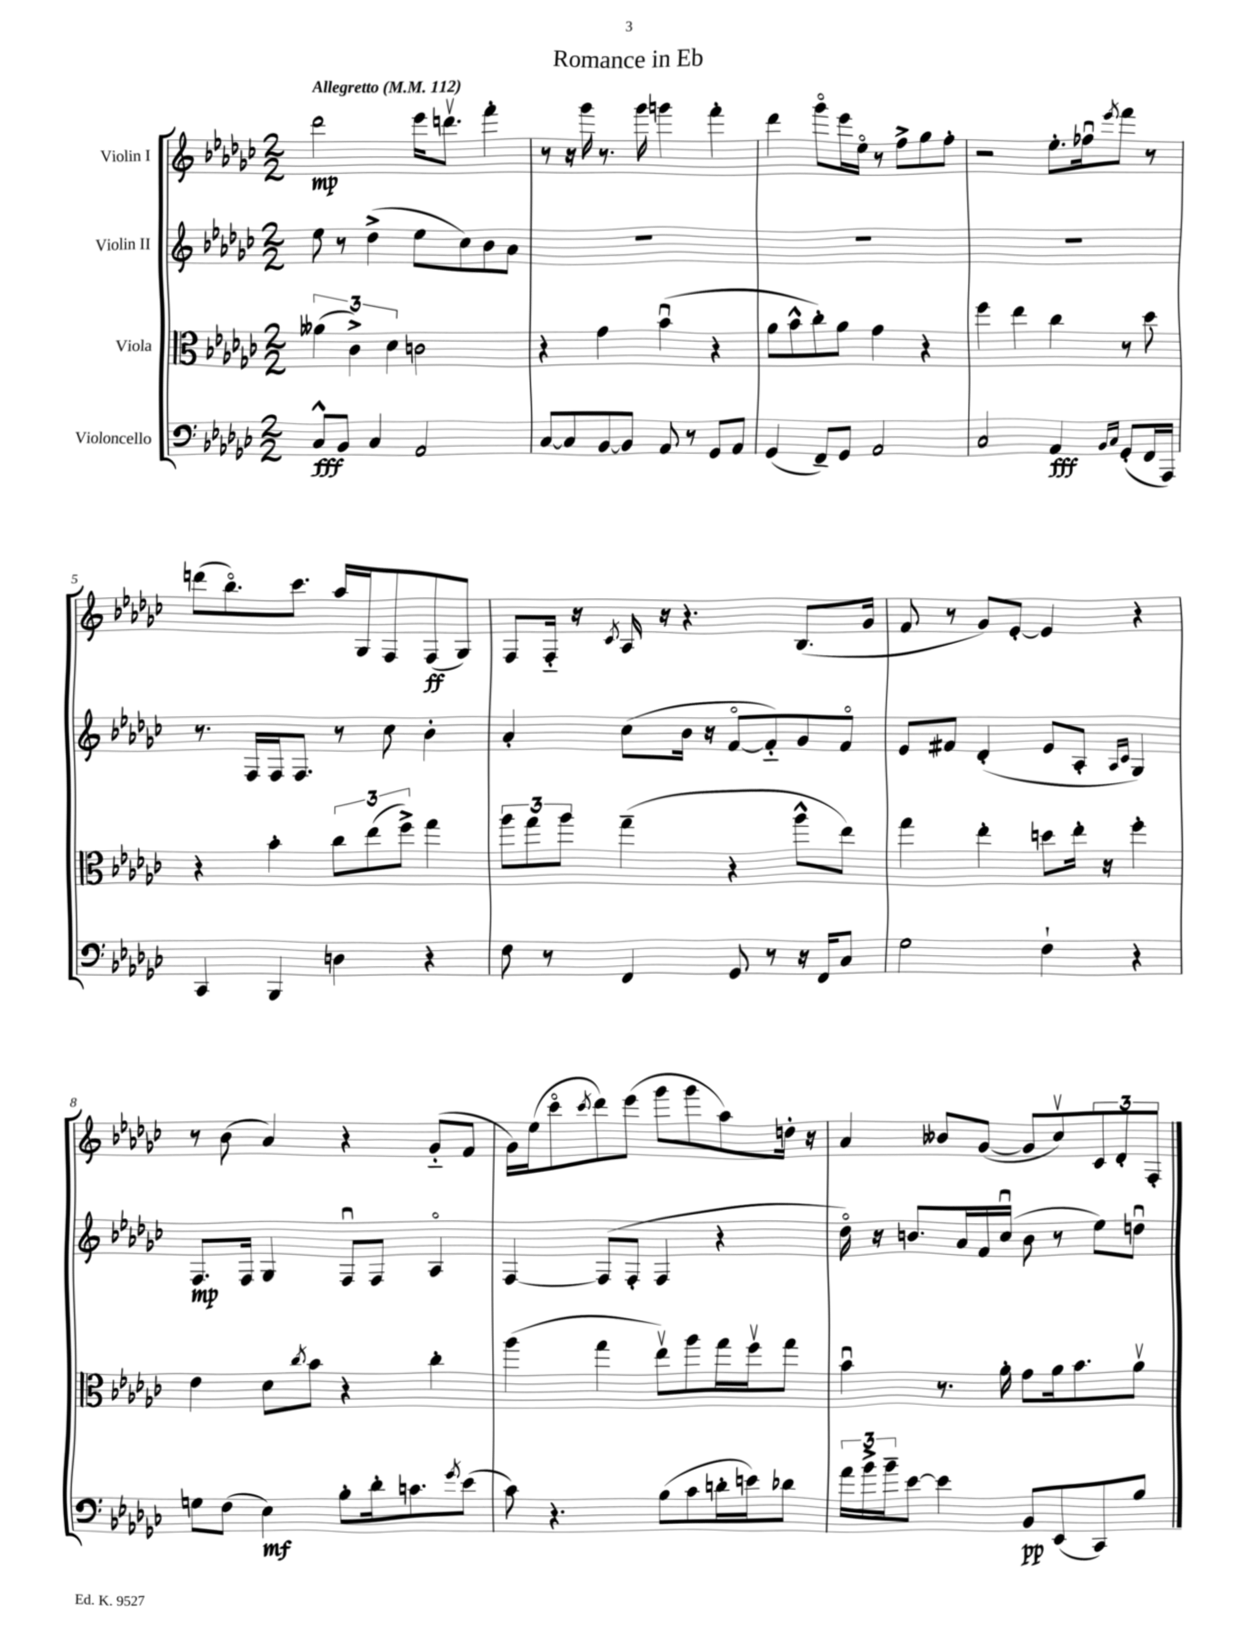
\header { title = "Romance in Eb" }
<<
\new StaffGroup <<
\new Staff = "s0" \with { instrumentName = "Violin I" } {
    \clef treble \key ges \major \numericTimeSignature \time 2/2 \tempo "Allegretto" 4 = 112
    des'''2\mp ees'''16 d'''8.\upbow f'''4-. |
    r8 r16 ges'''16 r8. ges'''16 g'''4 f'''4-. |
    des'''4 ges'''8\flageolet ees'''16 ees''16\flageolet r8 f''8-> ges''8 f''8-. |
    r2 ees''8.-. fes''16\downbow \acciaccatura { ees'''8 } f'''8 r8 |
    d'''8( bes''8.\flageolet) ces'''8. aes''16 ges16 f8 f8\ff( ges8) |
    f8 f16-_ r16 \acciaccatura { ces'8 } aes16 r16 r4. bes8.( ges'16 |
    f'8 r8 ges'8) ees'8~-. ees'4 r4 |
    r8 bes'8( aes'4) r4 ges'8-_( f'8 |
    ges'16) ees''16( ces'''8\flageolet \acciaccatura { ces'''8 } des'''8) ees'''8( ges'''8 ges'''8 aes''8) d''16-. r16 |
    aes'4 beses'8 ges'8~( ges'8 ces''8\upbow) \tuplet 3/2 { ces'8 des'8-. f8-. } \bar "|." |
}
\new Staff = "s1" \with { instrumentName = "Violin II" } {
    \clef treble \key ges \major \numericTimeSignature \time 2/2
    ees''8 r8 des''4->( ees''8 ces''8) bes'8 aes'8 |
    R1 |
    R1 |
    R1 |
    r8. f16 f16 f8. r8 ces''8 bes'4-. |
    aes'4-. ces''8( bes'16 r16 f'8~\flageolet f'8-_) ges'8 f'8\flageolet |
    ees'8 fis'8 des'4-.( ees'8 aes8-. \grace { aes16 ces'16 } ges4) |
    f8.\mp f16 ges4 f8\downbow f8 aes4\flageolet |
    f4~ f8( f8-. f4 r4 |
    des''16\flageolet) r16 b'8. aes'16 f'16 ces''16\downbow( b'8 r8 ees''8) d''8\downbow \bar "|." |
}
\new Staff = "s2" \with { instrumentName = "Viola" } {
    \clef alto \key ges \major \numericTimeSignature \time 2/2
    \tuplet 3/2 { aeses'4( ces'4->) des'4 } c'2 |
    r4 ges'4 bes'4\downbow( r4 |
    aes'8 bes'8-^ ces''8-.) aes'8 ges'4 r4 |
    f''4 ees''4 ces''4 r8 des''8 |
    r4 bes'4-. \tuplet 3/2 { ces''8 ees''8( f''8->) } ges''4 |
    \tuplet 3/2 { aes''8 ges''8 aes''8 } ges''4--( r4 aes''8-^ ees''8) |
    ges''4 ees''4-. d''8 ees''16-. r16 f''4-. |
    ees'4 des'8 \acciaccatura { ces''8 } bes'8 r4 ces''4-. |
    aes''4( ges''4 ees''8\upbow) aes''8 ges''16 f''16\upbow ges''8 |
    bes'4\downbow r8. aes'16-. ges'8 aes'16 bes'8. aes'8\upbow \bar "|." |
}
\new Staff = "s3" \with { instrumentName = "Violoncello" } {
    \clef bass \key ges \major \numericTimeSignature \time 2/2
    ces8-^\fff bes,8 ces4 aes,2 |
    ces8~ ces8 bes,8~ bes,8 aes,8 r8 ges,8 aes,8 |
    ges,4( f,8--) ges,8 aes,2 |
    ces2 aes,4\fff \grace { bes,16 ces16 } ges,8-.( f,16 aes,,16) |
    ces,4 bes,,4 d4 r4 |
    f8 r8 f,4 ges,8 r8 r16 f,16 ces8 |
    ges2 f4-! r4 |
    g8 f8( ees4\mf) bes8-. des'16-. c'8. \acciaccatura { ges'8 } ees'8( |
    ces'8) r4. bes8( ces'8 d'16-. e'16) des'8 |
    \tuplet 3/2 { aes'16 bes'16-> bes'16-- } ees'8~ ees'4 bes,8\pp ees,8( ces,8) bes8 \bar "|." |
}
>>
>>
